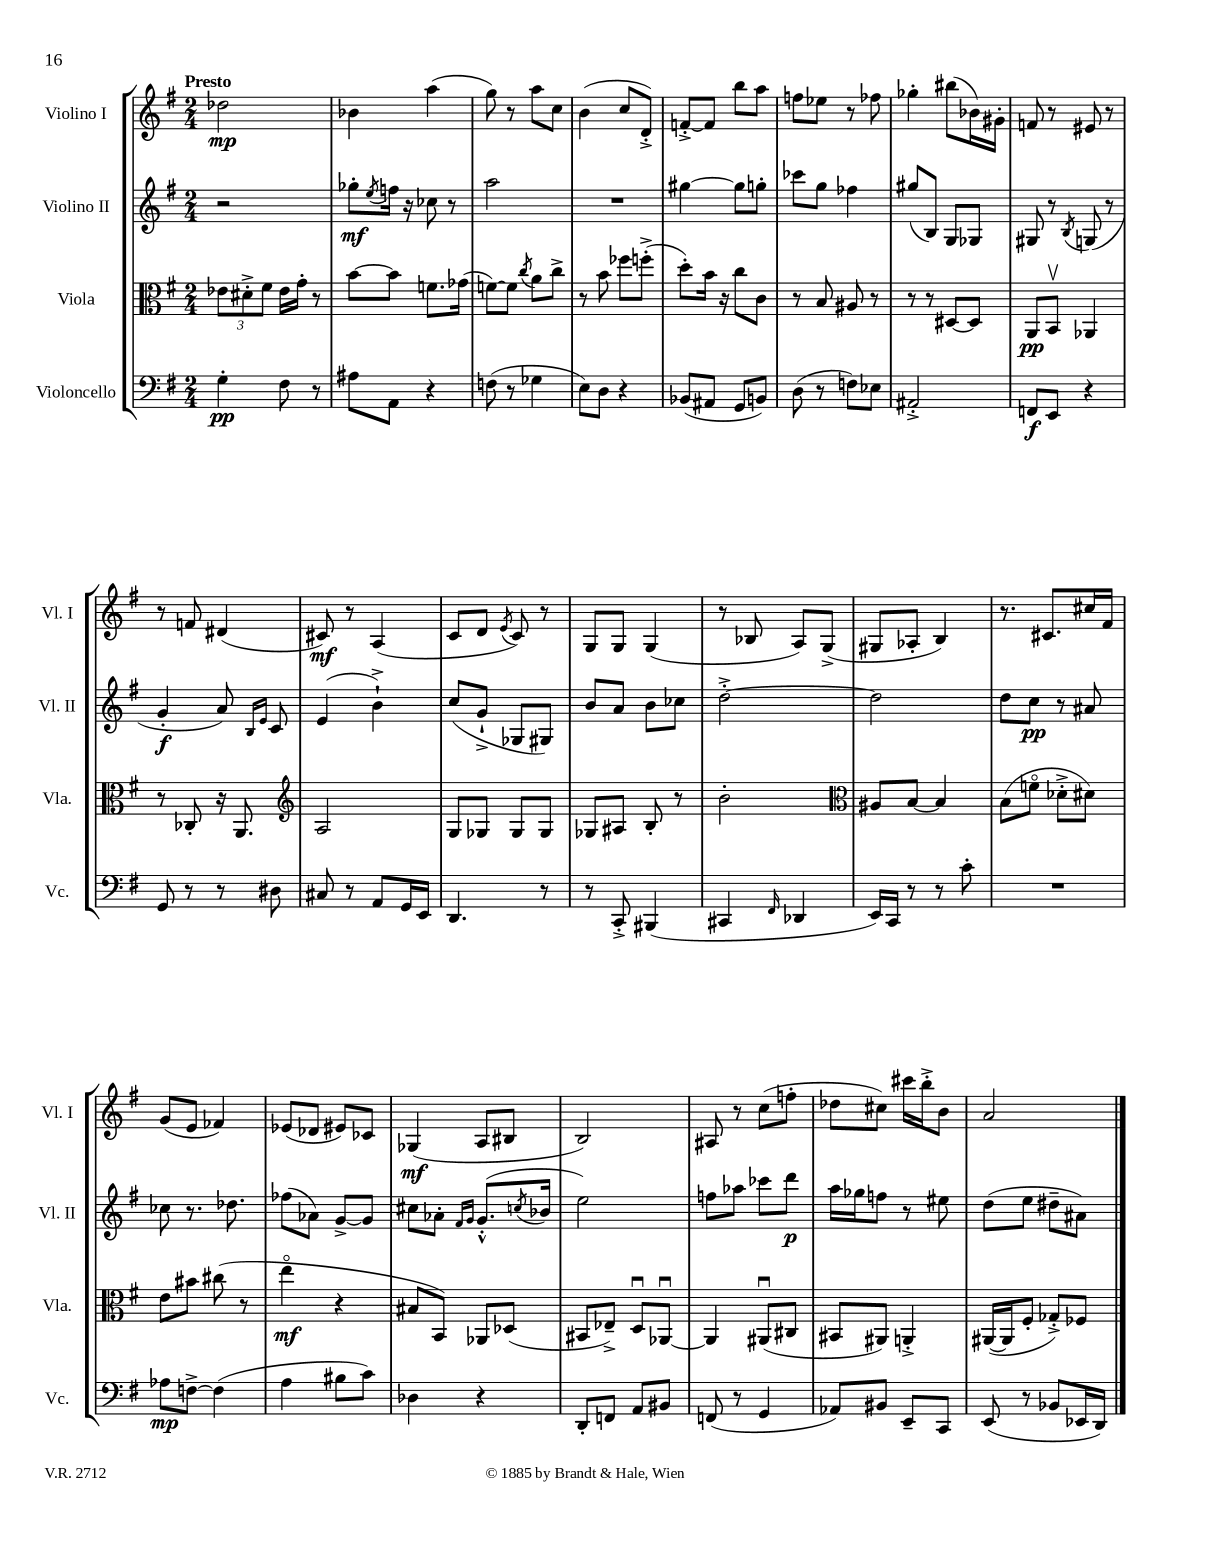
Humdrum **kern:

**kern	**kern	**kern	**kern
*staff4	*staff3	*staff2	*staff1
*clefF4	*clefC3	*clefG2	*clefG2
*k[f#]	*k[f#]	*k[f#]	*k[f#]
*M2/4	*M2/4	*M2/4	*M2/4
4G'	12e-	2r	2dd-
.	12d#'^	.	.
.	12f#	.	.
8F#	16e-	.	.
.	16g'	.	.
8r	8r	.	.
=	=	=	=
8A#	[8b	8gg-'	4b-
.	.	8qee	.
8AA	8b]	16ff	.
.	.	16r	.
4r	8.f	8cc-	(4aa
.	.	8r	.
.	(16g-	.	.
=	=	=	=
(8F	[8f)	2aa	8gg)
8r	8f]	.	8r
.	8qcc	.	.
4G-	8a	.	8aa
.	8cc^	.	8cc
=	=	=	=
8E)	8r	2r	(4b
8D	8b	.	.
4r	8ff-	.	8cc
.	(8ff'^	.	8d'^)
=	=	=	=
(8BB-	8dd')	[4gg#	[8f'^
8AA#	16b	.	8f]
.	16r	.	.
8GG	8cc	8gg#]	8bb
8BB)	8c	8gg'	8aa
=	=	=	=
(8D	8r	8ccc-	8ff
8r	8B	8gg	8ee-
8F)	8A#	4ff-	8r
8E-	8r	.	8ff-
=	=	=	=
2AA#'^	8r	(8gg#	4gg-'
.	8r	8B)	.
.	[8D#	8G	(8bb#
.	8D#]	8G-	16b-)
.	.	.	16g#'
=	=	=	=
8FF	8AA	8G#	8f
8EE	8BBv	8r	8r
.	.	8qB	.
4r	4AA-	(8G	8e#
.	.	8r	8r
=	=	=	=
8GG	8r	4g'	8r
8r	8C-'	.	8f
8r	16r	8a)	(4d#
.	8.AA	.	.
.	.	16qqB	.
.	.	16qqe	.
8D#	.	8c	.
=	=	=	=
*	*clefG2	*	*
8C#	2A	(4e	8c#)
8r	.	.	8r
8AA	.	4b`^)	(4A
16GG	.	.	.
16EE	.	.	.
=	=	=	=
4.DD	8G	(8cc	8c
.	8G-	8g`^	8d
.	.	.	8qe
.	8G-	8G-	8c)
8r	8G-	8G#)	8r
=	=	=	=
8r	8G-	8b	8G
8CC'^	8A#	8a	8G
(4BBB#	8B'	8b	(4G
.	8r	8cc-	.
=	=	=	=
4CC#	2b'	[2dd'^	8r
.	.	.	8B-
16qqFF#	.	.	.
4DD-	.	.	8A)
.	.	.	(8G^
=	=	=	=
*	*clefC3	*	*
16EE)	8A#	2dd]	8G#
16CC	.	.	.
8r	[8B	.	8A-'
8r	4B]	.	4B)
8c'	.	.	.
=	=	=	=
2r	(8B	8dd	8.r
.	8fo	8cc	.
.	.	.	8.c#
.	8d-'^	8r	.
.	8d#)	8a#	16cc#
.	.	.	16f#
=	=	=	=
8A-	8e	8cc-	(8g
[8F^	8b#	8.r	8e
(4F]	(8cc#	.	4f-)
.	.	8.dd-	.
.	8r	.	.
=	=	=	=
4A	4eeo	(8ff-	(8e-
.	.	8a-)	8d-
8B#	4r	[8g^	8e#)
8c)	.	8g]	8c-
=	=	=	=
4D-	8B#	8cc#	(4G-
.	8BB)	8a-'	.
.	.	16qqf#	.
.	.	16qqg	.
4r	8AA-	(8.g'^^	8A
.	(8D-	.	8B#
.	.	8qcc	.
.	.	16b-	.
=	=	=	=
8DD'	8BB#	2ee)	2B)
8FF	8E-~^)	.	.
8AA	8Du	.	.
8BB#	[8AA-u	.	.
=	=	=	=
(8FF	4AA-]	8ff	8A#
8r	.	8aa-	8r
4GG	(8AA#u	8ccc-	(8cc
.	8C#	8ddd	8ff'
=	=	=	=
8AA-)	8BB#	16aa	8dd-
.	.	16gg-	.
8BB#	8AA#)	8ff	8cc#)
8EE~	4AA'^	8r	16ccc#
.	.	.	16bb'^
8CC	.	8ee#	8b
=	=	=	=
(8EE	([16AA#	(8dd	2a
.	16AA#]	.	.
8r	8F#'	8ee	.
8BB-	8G-'^)	8dd#~	.
16EE-	8F-	8a#)	.
16DD)	.	.	.
==	==	==	==
*-	*-	*-	*-
